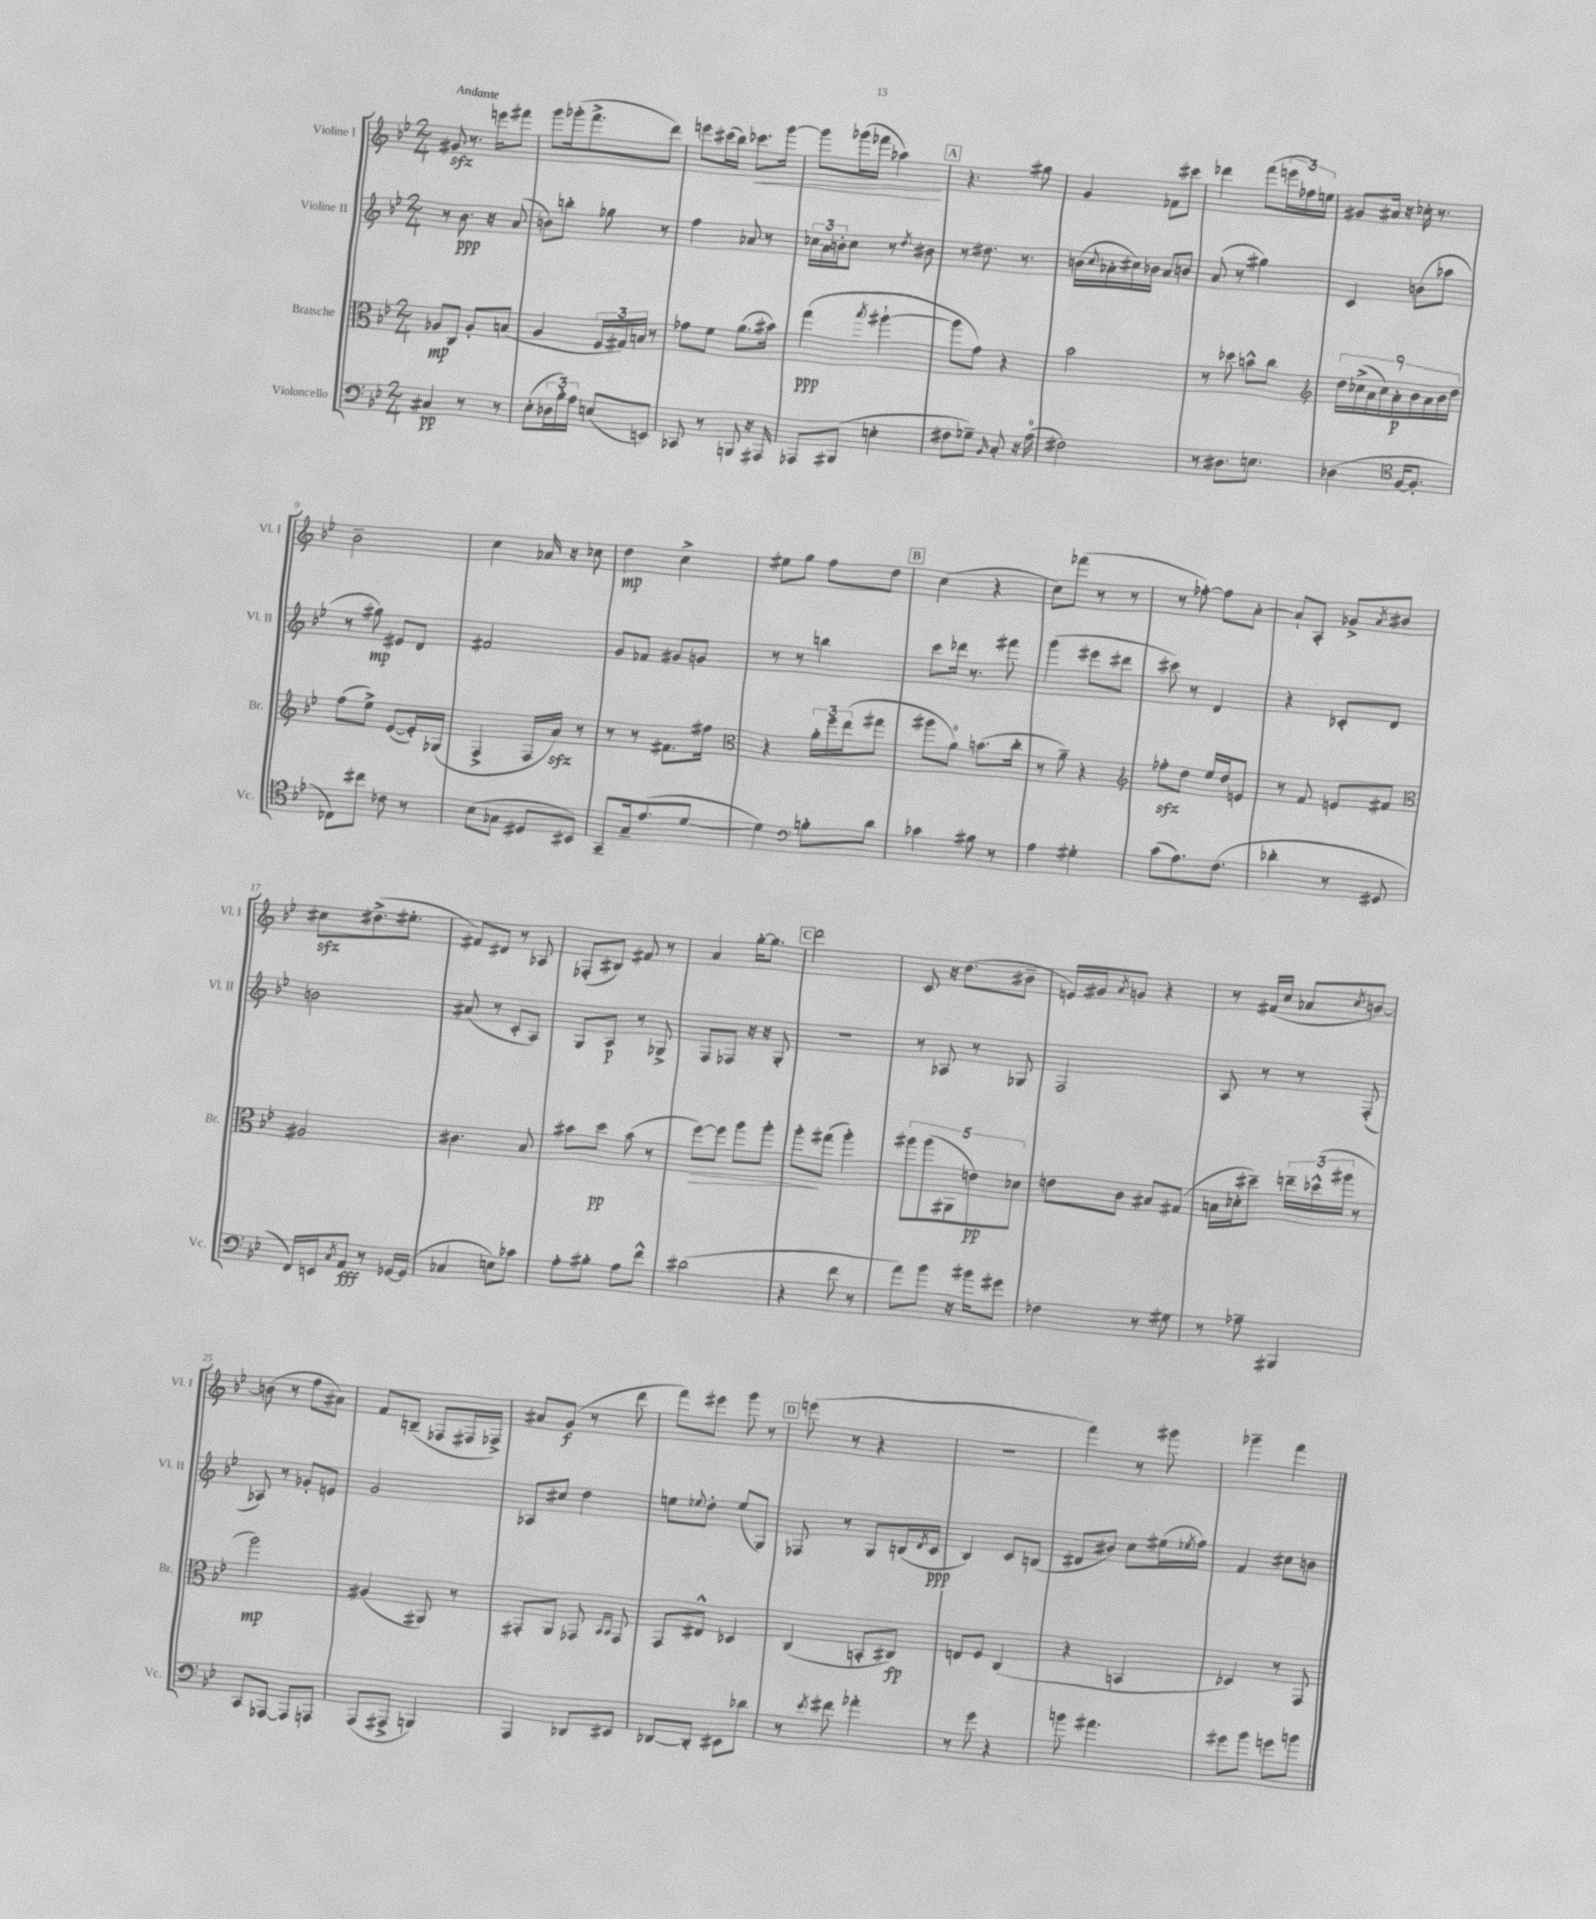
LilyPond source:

<<
\new StaffGroup <<
\new Staff = "s0" \with { instrumentName = "Violine I" shortInstrumentName = "Vl. I" } {
    \clef treble \key bes \major \numericTimeSignature \time 2/4 \tempo "Andante"
    gis'8\sfz r8. e'''16 fis'''8 |
    g'''8 ges'''16-.( f'''8.-> d'''8) |
    e'''8 cis'''16( bes''16) ces'''8.\< g'''16~ |
    g'''8 ges'''16( fes'''16 aes''4\!) |
    \mark \markup { \box "A" } r4. gis''8 |
    g'4 fes'8 cis'''8 |
    des'''4 f'''8( \tuplet 3/2 { e'''16 fes''16) e''16 } |
    gis'8 ais'16 r16 ces''16-. r8. |
    bes'2-- |
    c''4 aes'16 r16 ces''8 |
    d''4\mp c''4-> |
    eis''8 g''8 f''8 d''8 |
    \mark \markup { \box "B" } c''4( r4 |
    c''8) fes'''8( r8 r8 |
    r8 fes''8~-.) fes''8 a'8~-. |
    a'8-! a8-. ges'8-> \acciaccatura { a'8 } bis'8 |
    cis''8\sfz dis''8.->( eis''8.-. |
    fis'8) dis'8 r8 aes8 |
    fes8-.( bis8) fis'8 r8 |
    a'4 g''16~-. g''8. |
    \mark \markup { \box "C" } d'''2 |
    c'8 r16 d''8.( bis'8-- |
    e'16) gis'16 \acciaccatura { a'8 } g'8 r4 |
    r8 fis'16( c''16 aes'8 \acciaccatura { c''8 } b'8~) |
    b'8( r8 f''8 ais'8) |
    f'8 b8--( fes8 fis16 fes16->) |
    ais'8 g'8\f( r8 d'''8 |
    f'''8) eis'''8 g'''8 r8 |
    \mark \markup { \box "D" } e'''8( r8 r4 |
    r2 |
    f'''4) r8 gis'''8 |
    ges'''4-- f'''4 \bar "|." |
}
\new Staff = "s1" \with { instrumentName = "Violine II" shortInstrumentName = "Vl. II" } {
    \clef treble \key bes \major \numericTimeSignature \time 2/4
    r8 bes'8.\ppp r16 a'8( |
    b'8) b''8-. ges''8 r8 |
    f''4 aes'8 r8 |
    \tuplet 3/2 { ces''16 a'16 b'16-. } ces''8 r8 \acciaccatura { d''8 } bis'8 |
    \mark \markup { \box "A" } r8 dis''8. r8. |
    b'16( \appoggiatura { c''8 } aes'16-. cis''16) bes'16 aes'8 b'8 |
    a'8( r8 gis''4) |
    c'4 b'8( aes''8 |
    r8 gis''8\mp) eis'8 d'8 |
    fis'2 |
    g'8 fes'8 gis'8 g'8 |
    r8 r8 b''4 |
    \mark \markup { \box "B" } c'''8 des'''16 r8. fis'''8 |
    g'''4( eis'''8 dis'''8 |
    cis'''8) r8 d'4 |
    r4 ces'8-. d'8 |
    b'2 |
    ais'8( r8 c'8-. a8) |
    g8 a8\p r8 ges8-> |
    f8 fes8 r16 r16 g8-. |
    \mark \markup { \box "C" } R2 |
    r8 aes8 r8 ges8 |
    f2 |
    a8 r8 r8 f8-.( |
    aes8) r8 ges'8-. e'8 |
    g'2 |
    aes8 cis''8 d''4 |
    e''8 \appoggiatura { ees''8 } d''8-. ees''8( g8) |
    \mark \markup { \box "D" } fes8 r8 g8 b16( \acciaccatura { d'8 } c'16\ppp |
    bes4) c'8 b8( |
    dis'8 bis'8) c''8 eis''16( \acciaccatura { ees''8 } f''16) |
    f'4 cis''8 b'8 \bar "|." |
}
\new Staff = "s2" \with { instrumentName = "Bratsche" shortInstrumentName = "Br." } {
    \clef alto \key bes \major \numericTimeSignature \time 2/4
    aes8\mp c8 aes8-. b8( |
    a4 \tuplet 3/2 { f16 gis16) b16 } r8 |
    ges'8 f'8 a'8.( bis'16) |
    g''4\ppp( \acciaccatura { bes''8 } ais''4~-! |
    \mark \markup { \box "A" } ais''8 g'8) r4 |
    bes'2 |
    r8 des''8 b'8-^ c''8 |
    \clef treble \tuplet 9/8 { d''16 ces''16->( a'16 ces''16) a'16-.\p bes'16 a'16 bes'16 d''16 } |
    f''8( ees''8->) ees'8~( ees'16-.) ges16( |
    f4-> f16 a'16\sfz) r8 |
    r8 r8 fis'8. fis''16 |
    \clef alto r4 \tuplet 3/2 { a'16-. f''16 ees''16( } gis''8 |
    \mark \markup { \box "B" } ais''8 a'8-0) b'8.( c''16-. |
    r8 a'8--) r4 |
    \clef treble fes''8-.\sfz d''8 ees''16 d''16 e'8 |
    r8 f'8 e'8 fis'8 |
    \clef alto ais2 |
    cis'4. bes8 |
    bis'8 d''8\pp bis'8( r8 |
    f''8~\>) f''8 a''8 a''8-. |
    \mark \markup { \box "C" } a''8-.\! gis''8( a''4-.) |
    \tuplet 5/4 { ais''8 ais''8( ais,8 e'8\pp) des'8 } |
    e'8 c'8 bis8 gis8( |
    b16 des'16-. dis''8--) \tuplet 3/2 { e''16-- des''16-^( ais''16 } r8 |
    a''2\mp) |
    ais4( ais,8) r8 |
    gis,8-. a,8 ges,8 \grace { bes,16 bes,16 } ges,8 |
    g,8 eis8-^ des4 |
    \mark \markup { \box "D" } c4( b,8-. cis8\fp) |
    e8 f8 c4( |
    r4 b,4 |
    des4) r8 g,8 \bar "|." |
}
\new Staff = "s3" \with { instrumentName = "Violoncello" shortInstrumentName = "Vc." } {
    \clef bass \key bes \major \numericTimeSignature \time 2/4
    cis4\pp r8 r8 |
    ees8-.( \tuplet 3/2 { des16 bes16-.) a16 } e8( e,8) |
    ces,8 r8 b,,8 r16 ais,,16 |
    aes,,8 bis,,8( e4-. |
    \mark \markup { \box "A" } fis8 ges8--) \grace { bes,16 } c8-. r16 a16-0( |
    fis2) |
    r8 dis8. e8. |
    des4( \clef tenor f16~ f8.-. |
    ces8) cis''8 ces'8 r8 |
    bes8( ges8 dis8 bis,8) |
    g,8-- g16-- ees'8.( d'8~ |
    d'4) \clef bass b8-. d'8 |
    \mark \markup { \box "B" } ces'4 bis8 r8 |
    a4 gis4-. |
    c'8( a8.) f8.( |
    des'4-. r8 gis,8 |
    f,16) e,16 \acciaccatura { c8 } a,8\fff r8 ges,16~ ges,16( |
    ces4 e8) ces'8 |
    a8-. bis8-. a8 f'8-^ |
    dis'2( |
    \mark \markup { \box "C" } r4 f'8 r8 |
    a'8) bes'8 r16 bis'16 gis'8 |
    fes4 r8 gis8 |
    r8 aes8-- bis,,4 |
    c,8 aes,,8~ aes,,8 a,,8 |
    a,,8( ais,,8-> b,,4) |
    a,,4 des,8 eis,8 |
    des,8~ des,8-. eis,8 des'8 |
    \mark \markup { \box "D" } r8 \acciaccatura { ees'8 } fis'8 aes'4-. |
    r8 g'8 r4 |
    b'8 ais'4. |
    gis'8 bes'8 g'8 b'8 \bar "|." |
}
>>
>>
